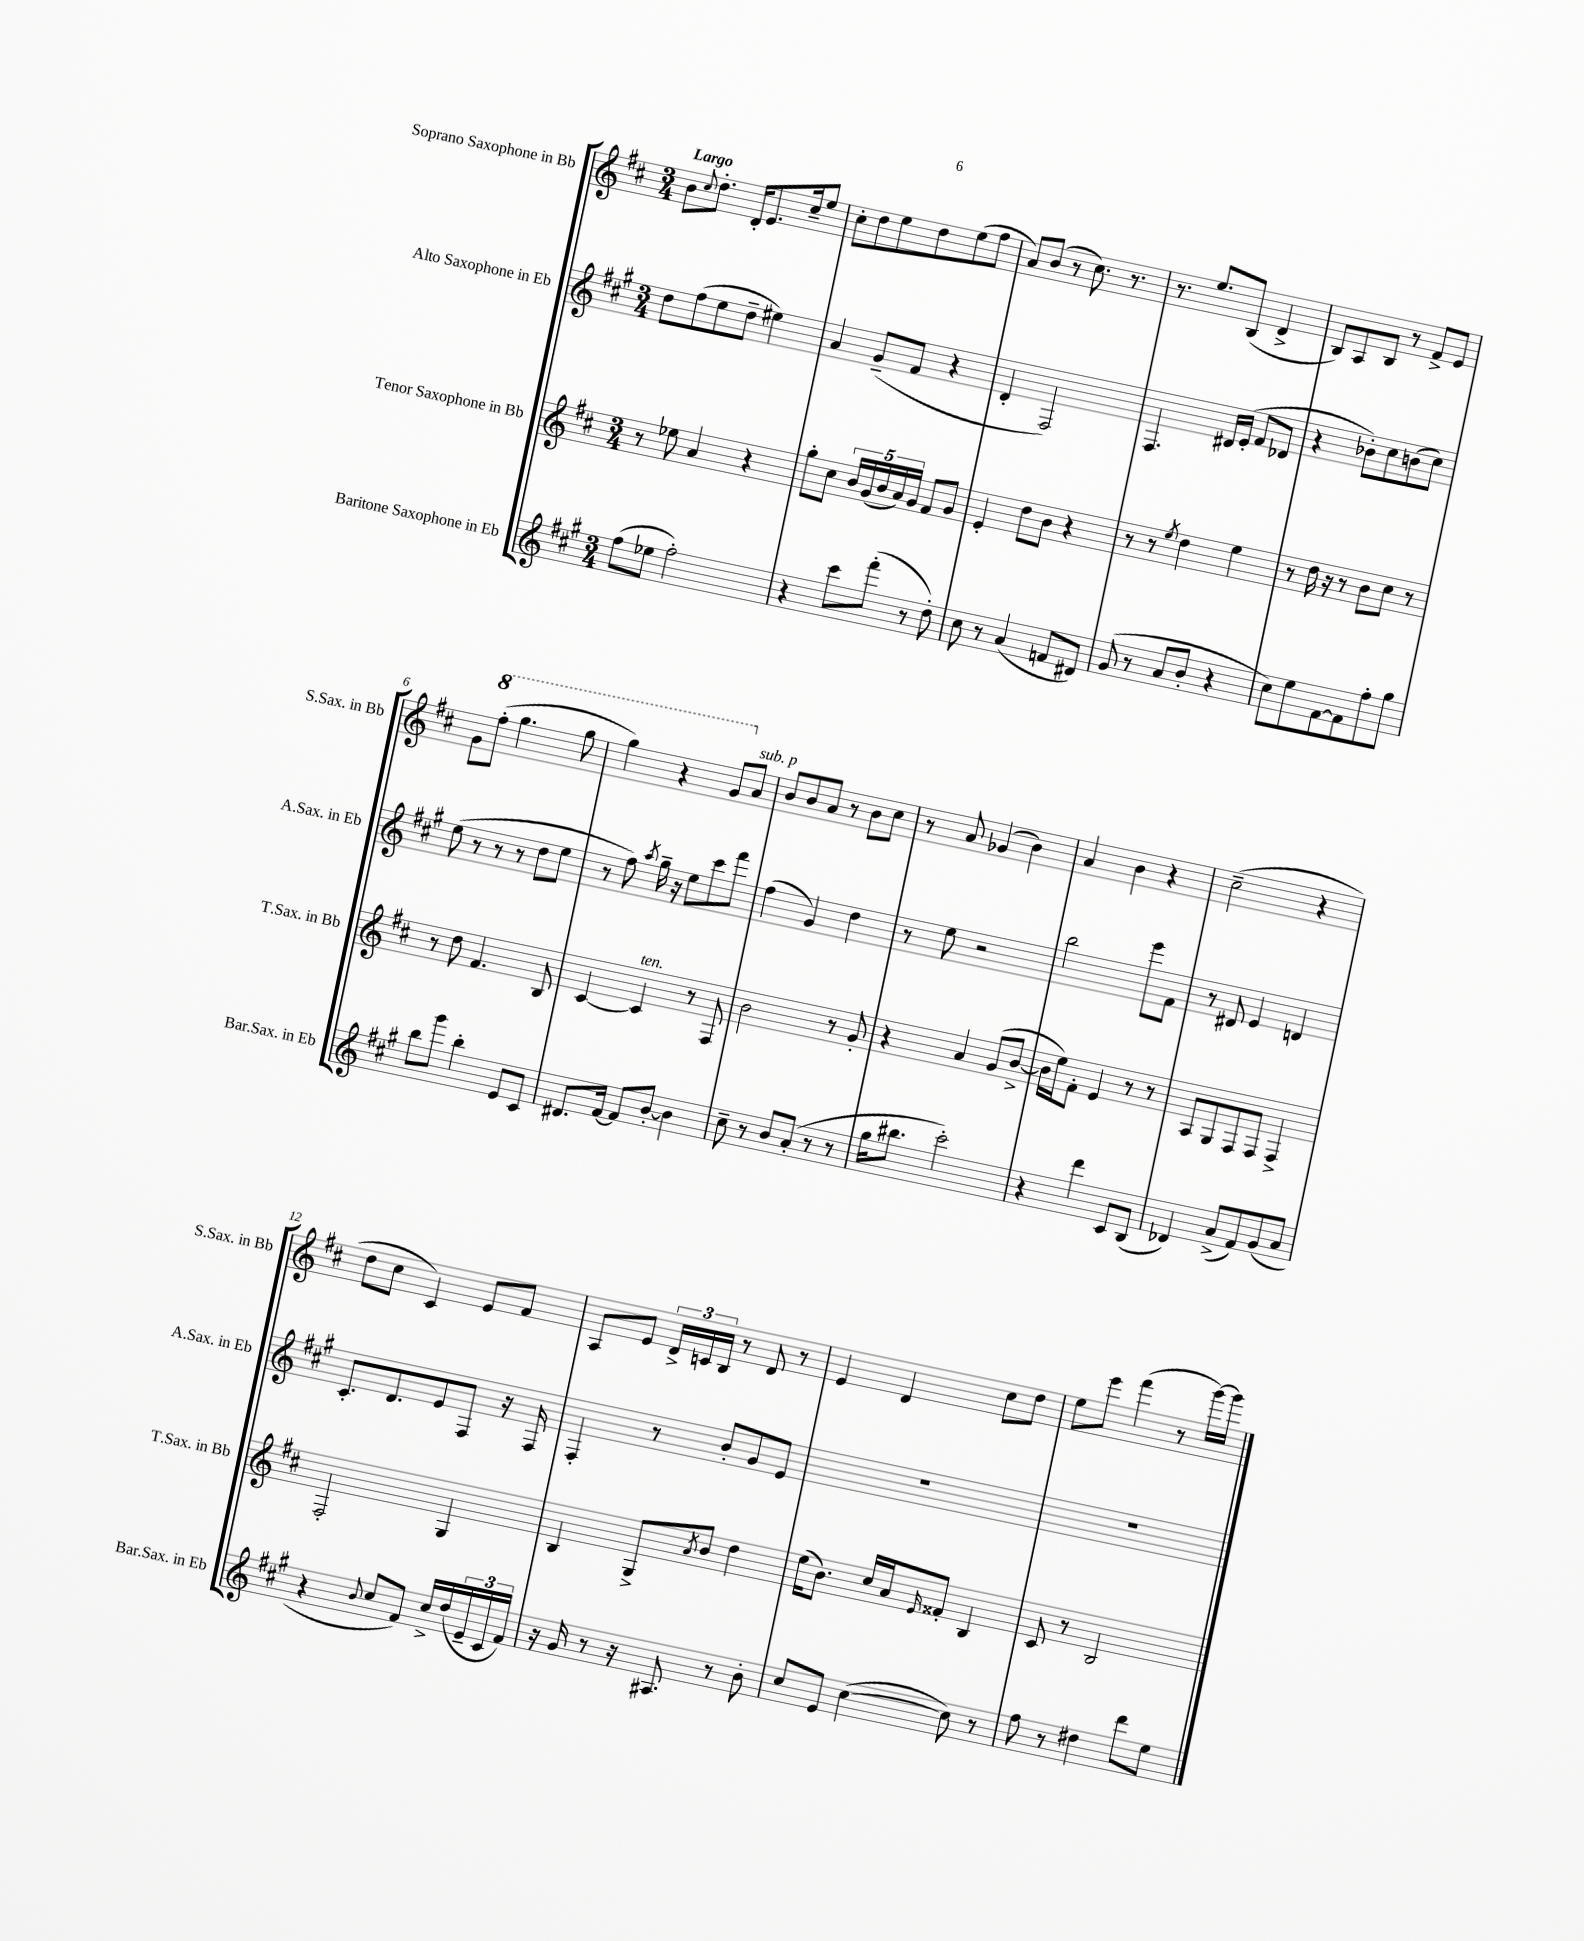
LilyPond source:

<<
\new StaffGroup <<
\new Staff = "s0" \with { instrumentName = "Soprano Saxophone in Bb" shortInstrumentName = "S.Sax. in Bb" } {
    \clef treble \key d \major \numericTimeSignature \time 3/4 \tempo "Largo"
    b'8 \appoggiatura { cis''8 } d''8.-. d'16-. e'8. cis''16-- e''8 |
    cis''8-. d''8 e''8 d''8 e''8( fis''8 |
    a'8) b'8( r8 cis''8.) r8. |
    r8. e''8. b8( d'4-> |
    b8) a8 b8 r8 fis'8-> e'8 |
    g'8 \ottava #1 fis'''8-.( g'''4. g'''8 |
    g'''4) r4 g''8 \ottava #0 a'8^\markup { \italic "sub. p" } |
    b'8 b'8 a'8 r8 b'8 cis''8 |
    r8 a'8 ges'4( b'4) |
    a'4 b'4 r4 |
    cis''2--( r4 |
    d''8 cis''8 cis'4) e'8 fis'8 |
    a8 e'8 \tuplet 3/2 { d'16-> c'16 b16 } r8 d'8 r8 |
    e'4 d'4 cis''8 d''8 |
    e''8 e'''8 fis'''4( r8 g'''16~) g'''16 \bar "|." |
}
\new Staff = "s1" \with { instrumentName = "Alto Saxophone in Eb" shortInstrumentName = "A.Sax. in Eb" } {
    \clef treble \key a \major \numericTimeSignature \time 3/4
    d''8 fis''8( e''8 d''8-- eis''4) |
    a'4 gis'8--( fis'8 r4 |
    d'4-. fis2) |
    fis4. dis'16 e'16-.( fis'8 des'8 |
    r4 bes'8-.) cis''8 b'8( cis''8) |
    e''8( r8 r8 r8 d''8 e''8 |
    r8 fis''8) \acciaccatura { a''8 } gis''16-- r16 e''8 cis'''8 fis'''8 |
    fis''4( gis'4) d''4 |
    r8 e''8 r2 |
    b''2 e'''8 fis'8 |
    r8 dis'8 e'4 d'4 |
    cis'8.-. d'8. e'8 fis8 r16 fis16 |
    fis4-. r8 b'8-. gis'8 e'8 |
    R2. |
    R2. \bar "|." |
}
\new Staff = "s2" \with { instrumentName = "Tenor Saxophone in Bb" shortInstrumentName = "T.Sax. in Bb" } {
    \clef treble \key d \major \numericTimeSignature \time 3/4
    r8 ees''8 a'4 r4 |
    g''8-. cis''8 \tuplet 5/4 { b'16 g'16( b'16 a'16) g'16 } fis'8 g'8 |
    e'4-. d''8 b'8 r4 |
    r8 r8 \acciaccatura { e''8 } d''4 e''4 |
    r8 d''16 r16 r8 b'8 cis''8 r8 |
    r8 d''8 fis'4. b8 |
    cis'4~ cis'4^\markup { \italic "ten." } r8 fis8 |
    b'2 r8 g'8-. |
    r4 a'4 g'8( b'8~-> |
    b'16 e''16) fis'8-. e'4 r8 r8 |
    a8 g8 fis8 fis8 fis4-> |
    fis2-. g4 |
    b4 g8-> \acciaccatura { a'8 } b'8 d''4 |
    e''16( b'8.) cis''16 a'16 \grace { e'16 } fisis'8-. b4 |
    cis'8 r8 b2 \bar "|." |
}
\new Staff = "s3" \with { instrumentName = "Baritone Saxophone in Eb" shortInstrumentName = "Bar.Sax. in Eb" } {
    \clef treble \key a \major \numericTimeSignature \time 3/4
    fis''8( ees''8 fis''2-.) |
    r4 cis'''8 fis'''8-.( r8 d''8-.) |
    cis''8 r8 a'4( f'8 dis'8) |
    gis'8( r8 a'8 b'8-. r4 |
    cis''8) e''8 fis'8~ fis'8 fis''8-. gis''8 |
    b''8 gis'''8 b''4-. e'8 cis'8 |
    dis'8. fis'16~ fis'8 b'8~-. b'4 |
    cis''8-- r8 b'8 a'8-.( r8 r8 |
    gis''16 bis''8. cis'''2-.) |
    r4 d'''4 cis'8 b8( |
    des'4) a'8->( fis'8) gis'8( a'8 |
    r4 \appoggiatura { b'8 } cis''8 fis'8) cis''16-> d''16( \tuplet 3/2 { e'16-- cis'16 fis'16) } |
    r16 gis'16 r8 r16 ais8. r8 b'8-. |
    cis''8 e'8 cis''4~( cis''8) r8 |
    fis''8 r8 dis''4 d'''8 e''8 \bar "|." |
}
>>
>>
